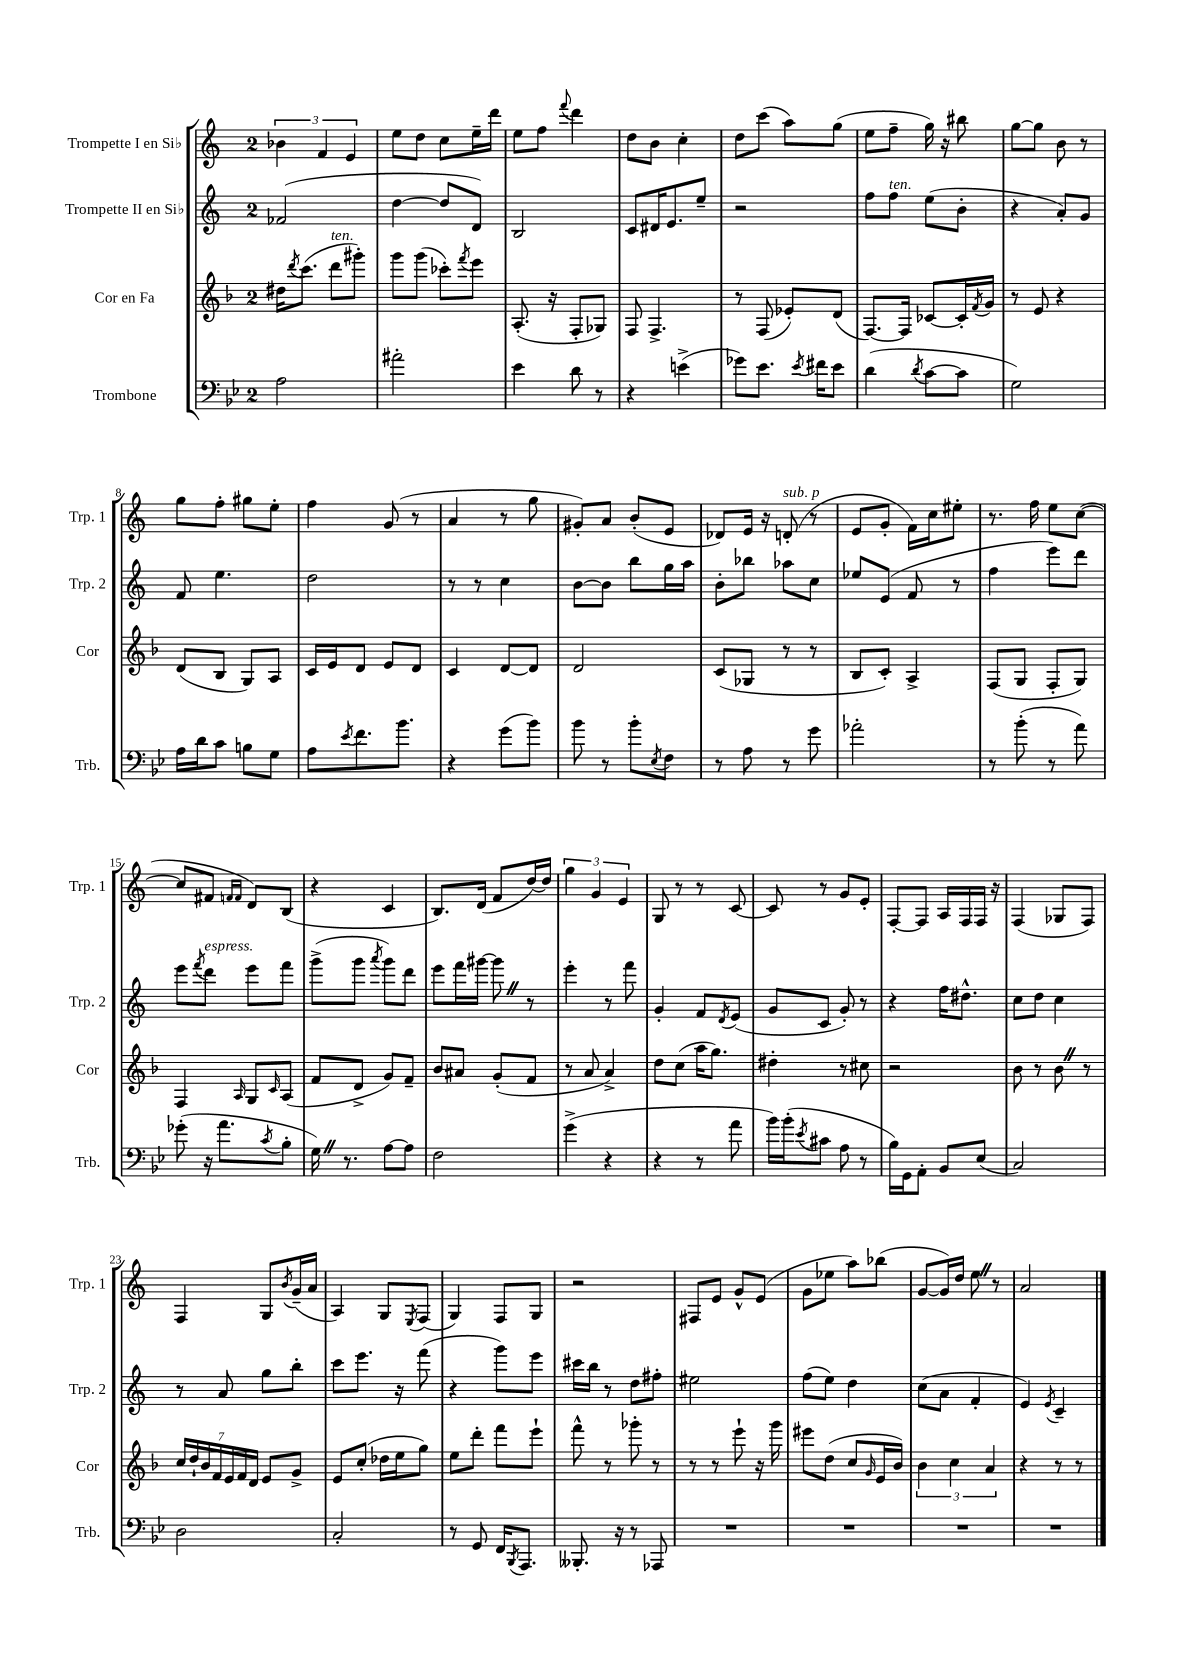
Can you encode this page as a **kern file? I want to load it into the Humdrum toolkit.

**kern	**kern	**kern	**kern
*staff4	*staff3	*staff2	*staff1
*clefF4	*clefG2	*clefG2	*clefG2
*k[b-e-]	*k[b-]	*k[]	*k[]
*M2/4	*M2/4	*M2/4	*M2/4
2A	16dd#	(2f-	6b-
.	8qddd	.	.
.	(8.ccc	.	.
.	.	.	6f
.	8ddd	.	.
.	.	.	6e
.	8ggg#')	.	.
=	=	=	=
2a#'	8ggg	[4dd	8ee
.	(8ggg	.	8dd
.	8ccc-')	8dd]	8cc
.	8qfff	.	.
.	8eee	8d)	16ee~
.	.	.	16ddd
=	=	=	=
4e-	(8.A'	2B	8ee
.	.	.	8ff
.	16r	.	.
.	.	.	8qqfff
8d	8F'	.	4ddd
8r	8G-)	.	.
=	=	=	=
4r	8F	8c	8dd
.	4.F^	16d#	8b
.	.	8.e	.
(4e^	.	.	4cc'
.	.	8ee~	.
=	=	=	=
8g-)	8r	2r	8dd
8.e-	(8F	.	(8ccc
.	8e-')	.	8aa)
8qe-	.	.	.
16f#	.	.	.
8e-	(8d	.	(8gg
=	=	=	=
(4d	[8.F)	8ff	8ee
.	.	8ff	8ff~
.	16F]	.	.
8qd	.	.	.
[8c	[8c-	(8ee	16gg)
.	.	.	16r
8c]	16c-']	8b'	8bb#
.	8qf	.	.
.	16g	.	.
=	=	=	=
2G)	8r	4r	[8gg
.	8e	.	8gg]
.	4r	8a')	8b
.	.	8g	8r
=	=	=	=
16A	(8d	8f	8gg
16d	.	.	.
8c	8B-	4.ee	8ff'
8B	8G)	.	8gg#
8G	8A	.	8ee'
=	=	=	=
8A	16c	2dd	4ff
.	16e	.	.
8qe-	.	.	.
8.f	8d	.	.
.	8e	.	(8g
8.b-	.	.	.
.	8d	.	8r
=	=	=	=
4r	4c	8r	4a
.	.	8r	.
(8g	[8d	4cc	8r
8b-)	8d]	.	8gg
=	=	=	=
8b-	2d	[8b	8g#')
8r	.	8b]	8a
8b-'	.	8bb	(8b'
8qE-	.	.	.
8F	.	16gg	8e
.	.	16aa	.
=	=	=	=
8r	(8c	8b'	8d-)
8A	8G-	8bb-	16e
.	.	.	16r
8r	8r	8aa-	(8d'
8g	8r	8cc	8r
=	=	=	=
2a-'	8B-	8ee-	8e
.	8c')	(8e	8g'
.	4A^	8f	16f)
.	.	.	16cc
.	.	8r	8ee#'
=	=	=	=
8r	(8F	4ff	8.r
(8b-'	8G	.	.
.	.	.	16ff
8r	8F'	8eee)	8ee
8a)	8G)	8ddd	([8cc
=	=	=	=
(8g-'	4F	8eee	8cc]
.	.	8qfff	.
16r	.	8ddd	8f#
8.a	.	.	.
.	.	.	16qqf
.	16qqA	.	16qqf
.	8G	8eee	8d)
8qc	16qqc	.	.
8B-'	(8A	8fff	(8B
=	=	=	=
16G)	8f	(8ggg^	4r
8.r	.	.	.
.	8d^	8ggg	.
.	.	8qaaa	.
[8A	8g)	8ggg)	4c
8A]	8f~	8ddd	.
=	=	=	=
2F	8b-	8eee	8.B)
.	8a#	16fff	.
.	.	[16ggg#	(16d
.	(8g'	8ggg#]	8f
.	8f	8r	[16dd)
.	.	.	16dd]
=	=	=	=
(4g^	8r	4eee'	6gg
.	8a	.	.
.	.	.	6g
4r	4a^)	8r	.
.	.	.	6e
.	.	8fff	.
=	=	=	=
4r	8dd	4g'	8G
.	(8cc	.	8r
8r	16aa	8f	8r
.	8.gg)	.	.
.	.	8qd	.
8a	.	(8e	[8c
=	=	=	=
16b-)	4dd#'	8g	8c]
(16b-'	.	.	.
8qe-	.	.	.
8c#	.	8c	8r
8A	8r	8g')	8g
8r	8cc#	8r	8e'
=	=	=	=
16B-)	2r	4r	[8F'
16GG	.	.	.
8AA'	.	.	8F]
8BB-	.	16ff	16A
.	.	8.dd#^^	16F
(8E-	.	.	16F
.	.	.	16r
=	=	=	=
2C)	8b-	8cc	(4F
.	8r	8dd	.
.	8b-	4cc	8G-
.	8r	.	8F)
=	=	=	=
2D	28cc	8r	4F
.	28dd`	.	.
.	28b-	.	.
.	28f	.	.
.	.	8a	.
.	28e	.	.
.	28f	.	.
.	28d	.	.
.	8e	8gg	8G
.	.	.	8qb
.	8g^	8bb'	(16g~
.	.	.	16a
=	=	=	=
2C'	8e	8ccc	4A)
.	(8cc'	8.eee	.
.	16dd-	.	8G
.	16ee	16r	.
.	.	.	8qE
.	8gg)	(8fff	(8F
=	=	=	=
8r	8ee	4r	4G)
8GG	8ddd'	.	.
16FF	8fff	8ggg)	8F
8qBBB-	.	.	.
8.AAA	.	.	.
.	8eee`	8eee	8G
=	=	=	=
8.BBB--'	8fff^^	16ccc#	2r
.	.	16bb	.
.	8r	8r	.
16r	.	.	.
8r	8ggg-'	8dd	.
8AAA-	8r	8ff#'	.
=	=	=	=
2r	8r	2ee#	8F#
.	8r	.	8e
.	8eee`	.	8g^^
.	16r	.	(8e
.	16ggg	.	.
=	=	=	=
2r	8eee#	(8ff	8g
.	(8dd	8ee)	8ee-
.	8cc	4dd	8aa)
.	16qqg	.	.
.	16e	.	(8bb-
.	16b-)	.	.
=	=	=	=
2r	6b-	(8cc	[8g
.	.	8a	16g])
.	6cc	.	.
.	.	.	16dd
.	.	4f'	8ee
.	6a	.	.
.	.	.	8r
=	=	=	=
2r	4r	4e)	2a
.	.	8qe	.
.	8r	4c~	.
.	8r	.	.
==	==	==	==
*-	*-	*-	*-
